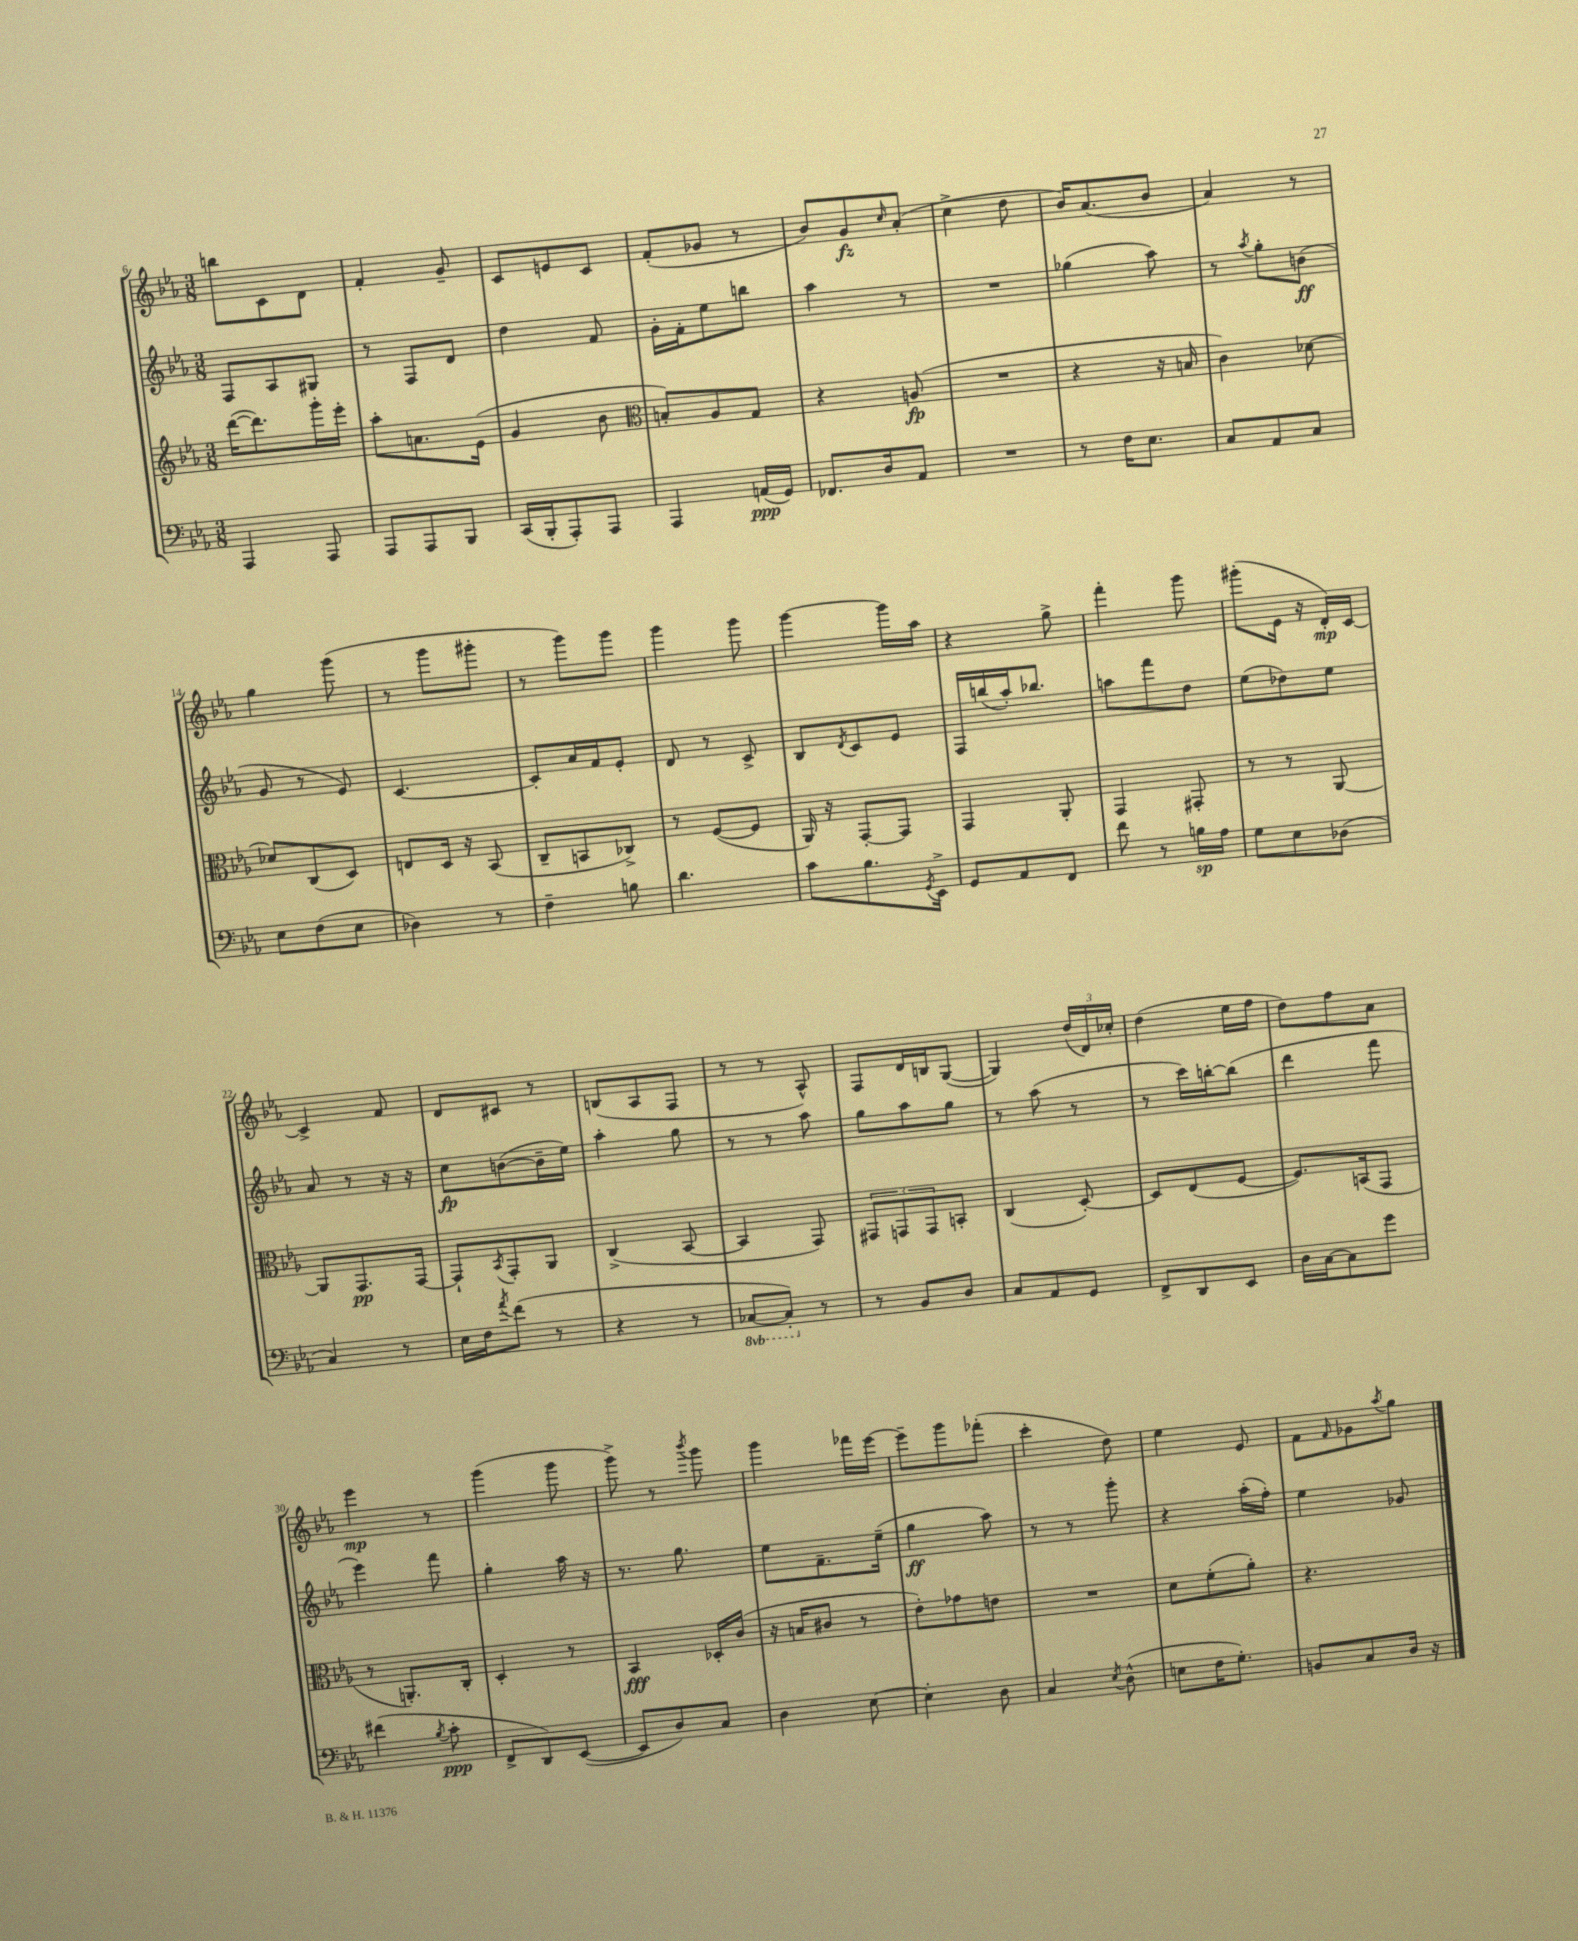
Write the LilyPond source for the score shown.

<<
\new StaffGroup <<
\new Staff = "s0" {
    \clef treble \key ees \major \numericTimeSignature \time 3/8
    b''8 c'8 d'8 |
    f'4-. g'8-- |
    c'8 e'8 c'8 |
    f'8-.( ges'8 r8 |
    bes'8) g'8\fz \grace { c''16 } aes'8-.( |
    c''4-> d''8 |
    bes'16) aes'8.( bes'8 |
    aes'4) r8 |
    g''4 g'''8( |
    r8 g'''8 gis'''8-. |
    r8 g'''8) g'''8 |
    g'''4 g'''8 |
    g'''4~ g'''16 aes''16 |
    r4 g''8-> |
    f'''4-. g'''8 |
    gis'''8-.( ees'16 r16 d'16-.\mp) c'16~ |
    c'4-> f'8 |
    d'8 cis'8 r8 |
    b8( aes8 f8 |
    r8 r8 aes8-^) |
    f8 d'16 b16 g8~( |
    g4) \tuplet 3/2 { d''16( d'16) ces''16-. } |
    d''4( ees''16 f''16 |
    d''8) f''8 aes'8 |
    ees'''4\mp r8 |
    g'''4( g'''8 |
    g'''8->) r8 \acciaccatura { bes'''8 } g'''8 |
    g'''4 fes'''16 ees'''16~ |
    ees'''8-- g'''8 fes'''8-.( |
    c'''4-. d''8) |
    ees''4 ees'8 |
    f'8 \grace { f'16 } ges'8 \acciaccatura { aes''8 } g''8 \bar "|." |
}
\new Staff = "s1" {
    \clef treble \key ees \major \numericTimeSignature \time 3/8
    f8 aes8 gis8 |
    r8 f8 d'8 |
    d''4 f'8 |
    g'16-. f'16-. ees''8 b''8 |
    aes''4 r8 |
    R4. |
    ges''4( aes''8) |
    r8 \acciaccatura { aes''8 } g''8-. b'8\ff( |
    g'8 r8 ees'8) |
    c'4.~ |
    c'8-. aes'16 f'16 ees'8-. |
    d'8 r8 c'8-> |
    bes8 \acciaccatura { d'8 } c'8 ees'8 |
    f16 b''16( aes''16-.) bes''8. |
    a''8 f'''8 d''8 |
    ees''8( des''8) ees''8 |
    aes'8 r8 r16 r16 |
    c''8\fp b'8~( b'16-- ees''16) |
    aes''4-. g''8 |
    r8 r8 aes''8 |
    g''8 aes''8 g''8 |
    r8 aes''8( r8 |
    r8 c'''16) b''16~-. b''8( |
    d'''4 f'''8 |
    ees'''4) f'''8 |
    g''4-. aes''16 r16 |
    r8. g''8. |
    ees''8 f'8.-- ees''16--( |
    g''4\ff aes''8) |
    r8 r8 g'''8-. |
    r4 aes''16-.( f''16-.) |
    ees''4 ges'8 \bar "|." |
}
\new Staff = "s2" {
    \clef treble \key ees \major \numericTimeSignature \time 3/8
    d'''16~( d'''8.) g'''16-. ees'''16-. |
    aes''8-. a'8. ees'16( |
    g'4 bes'8 |
    \clef alto b8-.) aes8 g8 |
    r4 a8\fp( |
    R4. |
    r4 r16 b16 |
    c'4) des'8~ |
    des'8 c8( d8) |
    e8 d16 r16 bes,8( |
    c8-- b,8 ces8->) |
    r8 f8~( f8 |
    aes,16) r16 g,8~-. g,8 |
    g,4 aes,8-. |
    g,4 gis,8-. |
    r8 r8 aes,8~ |
    aes,8 g,8.\pp g,16~ |
    g,8-! \acciaccatura { bes,8 } g,8-. aes,8 |
    c4->( bes,8~ |
    bes,4 g,8) |
    \tuplet 3/2 { gis,8 g,8 g,8 } b,8-. |
    c4( d8~-.) |
    d8 ees8( f8~ |
    f8.) b,16( g,8 |
    r8 a,8.-.) c16-. |
    d4-. r8 |
    bes,4\fff des16-. c'16( |
    r16 b16 cis'8 r8 |
    ees'8-.) ges'8 e'8 |
    R4. |
    d'8 f'8-.( aes'8-.) |
    r4. \bar "|." |
}
\new Staff = "s3" {
    \clef bass \key ees \major \numericTimeSignature \time 3/8 \set Staff.ottavationMarkups = #ottavation-simple-ordinals
    aes,,4 aes,,8 |
    aes,,8 aes,,8 bes,,8 |
    c,16( bes,,16-. aes,,8-.) aes,,8 |
    aes,,4 a,16\ppp( g,16) |
    fes,8. d16 aes,8 |
    R4. |
    r8 f16 ees8. |
    c8 aes,8 c8 |
    ees8 f8( ees8 |
    des4) r8 |
    f4-- b8 |
    d'4. |
    c'8 bes8. \acciaccatura { g,8 } ees,16-> |
    g,8 aes,8 f,8 |
    f'8 r8 b16\sp aes16 |
    g8 ees8 des8( |
    c4) r8 |
    ees16 f16 \acciaccatura { aes'8 } f'8( r8 |
    r4 r8 |
    \ottava #-1 ces,8~ ces,8-.) \ottava #0 r8 |
    r8 bes,8 d8 |
    c8 aes,8 g,8 |
    f,8-> d,8 ees,8 |
    d16 c16~ c8 g'8 |
    fis'4( \acciaccatura { bes8 } c'8-.\ppp |
    f,8-> d,8) ees,8~( |
    ees,8 d8) c8 |
    d4 ees8~ |
    ees4-. d8 |
    c4 \acciaccatura { ees8 } d8-^( |
    e8 f16 g8.-.) |
    b,8 c8 d16 r16 \bar "|." |
}
>>
>>
\layout { \context { \Score currentBarNumber = #6 } }
